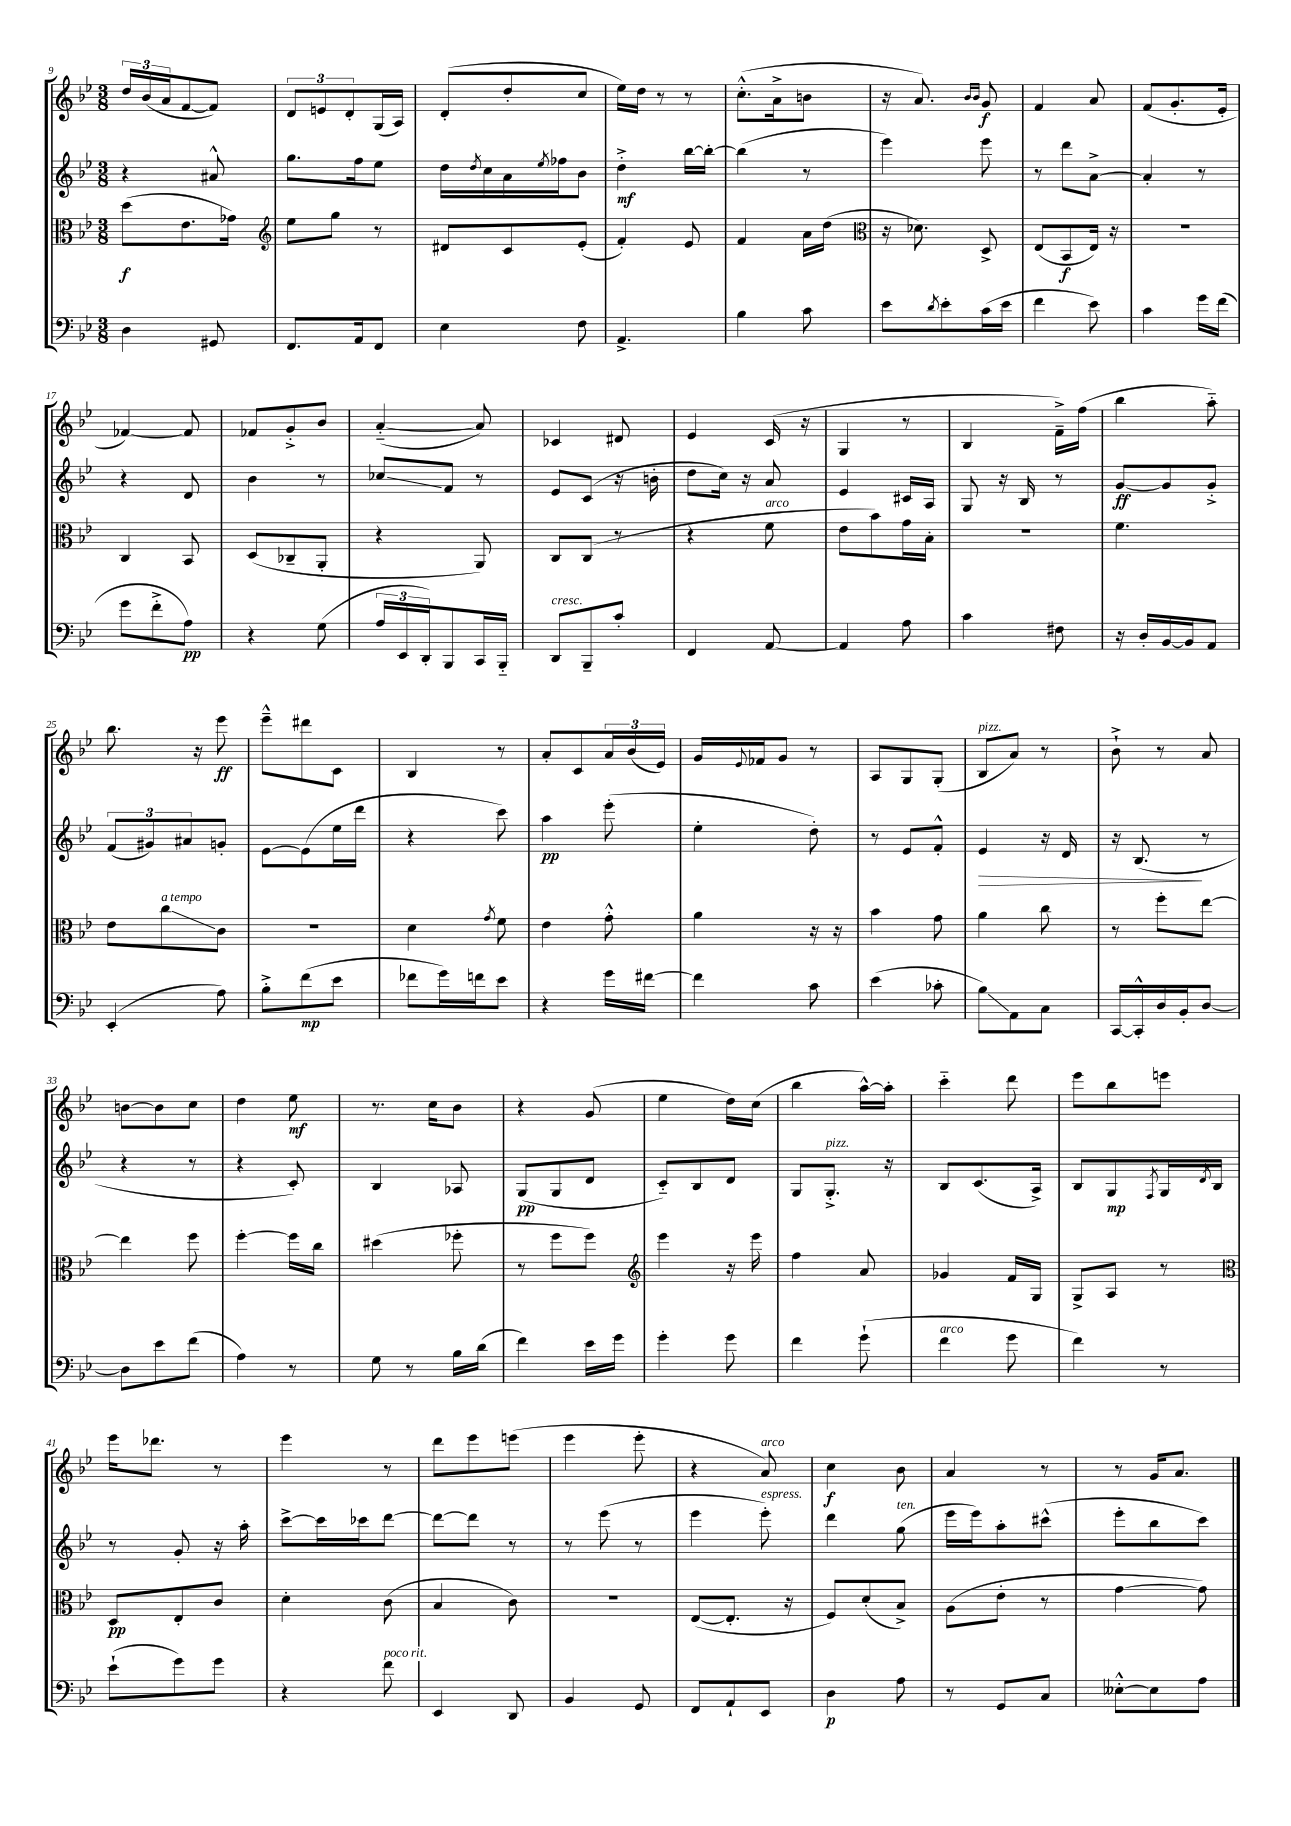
<<
\new StaffGroup <<
\new Staff = "s0" {
    \clef treble \key bes \major \numericTimeSignature \time 3/8
    \tuplet 3/2 { d''16 bes'16( a'16 } f'8~ f'8) |
    \tuplet 3/2 { d'8 e'8 d'8-. } g16( a16) |
    d'8-.( d''8-. c''8 |
    ees''16) d''16 r8 r8 |
    c''8.-.-^( a'16-> b'8 |
    r16 a'8.) \grace { bes'16 bes'16 } g'8\f |
    f'4 a'8 |
    f'8( g'8.-. ees'16-. |
    fes'4~) fes'8 |
    fes'8 g'8-.-> bes'8 |
    a'4~-_( a'8) |
    ces'4 dis'8 |
    ees'4 c'16( r16 |
    g4 r8 |
    bes4 f'16--->) f''16( |
    bes''4 a''8-_) |
    bes''8. r16 ees'''8\ff |
    ees'''8---^ dis'''8 c'8 |
    bes4 r8 |
    a'8-. c'8 \tuplet 3/2 { a'16 bes'16( ees'16) } |
    g'16 \appoggiatura { ees'8 } fes'16 g'8 r8 |
    a8 g8 g8-.( |
    bes8^\markup { \italic "pizz." } a'8) r8 |
    bes'8-!-> r8 a'8 |
    b'8~ b'8 c''8 |
    d''4 ees''8\mf |
    r8. c''16 bes'8 |
    r4 g'8( |
    ees''4 d''16) c''16( |
    bes''4 a''16~-^) a''16-. |
    c'''4-_ d'''8 |
    ees'''8 bes''8 e'''8 |
    ees'''16 des'''8. r8 |
    ees'''4 r8 |
    d'''8 ees'''8 e'''8( |
    ees'''4 ees'''8-. |
    r4 a'8^\markup { \italic "arco" }) |
    c''4\f bes'8 |
    a'4 r8 |
    r8 g'16 a'8. \bar "|." |
}
\new Staff = "s1" {
    \clef treble \key bes \major \numericTimeSignature \time 3/8
    r4 ais'8-^ |
    g''8. f''16 ees''8 |
    d''16 \acciaccatura { d''8 } c''16 a'16 \acciaccatura { ees''8 } fes''16 bes'8 |
    d''4-.->\mf bes''16~ bes''16~-. |
    bes''4( r8 |
    ees'''4) ees'''8 |
    r8 d'''8 a'8~-> |
    a'4-. r8 |
    r4 d'8 |
    bes'4 r8 |
    ces''8\glissando f'8 r8 |
    ees'8 c'8( r16 b'16-. |
    d''8 c''16) r16 a'8 |
    ees'4 cis'16 a16 |
    g8 r16 bes16 r8 |
    g'8~\ff g'8 g'8-.-> |
    \tuplet 3/2 { f'8( gis'8) ais'8 } g'8-. |
    ees'8~ ees'8( ees''16 d'''16 |
    r4 c'''8) |
    a''4\pp ees'''8-.( |
    ees''4-. d''8-.) |
    r8 ees'8 f'8-.-^ |
    ees'4\> r16 d'16 |
    r16 bes8.\!( r8 |
    r4 r8 |
    r4 c'8-.) |
    bes4 aes8 |
    g8\pp( g8 d'8 |
    c'8-_) bes8 d'8 |
    g8 g8.-.->^\markup { \italic "pizz." } r16 |
    bes8 c'8.( a16->) |
    bes8 g8\mp \acciaccatura { f8 } g16 \acciaccatura { d'8 } bes16 |
    r8 g'8-. r16 a''16-. |
    c'''8~-> c'''16 ces'''16 d'''8~ |
    d'''8~ d'''8 r8 |
    r8 ees'''8( r8 |
    ees'''4 ees'''8-.^\markup { \italic "espress." }) |
    d'''4 g''8^\markup { \italic "ten." }( |
    ees'''16 ees'''16) a''8-. cis'''8-^( |
    ees'''8-. bes''8 c'''8) \bar "|." |
}
\new Staff = "s2" {
    \clef alto \key bes \major \numericTimeSignature \time 3/8
    d''8\f( ees'8. ges'16) |
    \clef treble ees''8 g''8 r8 |
    dis'8 c'8 ees'8-.( |
    f'4-.) ees'8 |
    f'4 a'16 d''16( |
    \clef alto r16 des'8.) d8-> |
    ees8( bes,8\f ees16) r16 |
    R4. |
    c4 bes,8 |
    d8( ces8-- a,8-. |
    r4 a,8) |
    c8 c8( r8 |
    r4 f'8^\markup { \italic "arco" } |
    ees'8 bes'8) g'16 bes16-. |
    R4. |
    f'4. |
    ees'8 c''8\glissando^\markup { \italic "a tempo" } c'8 |
    R4. |
    d'4 \acciaccatura { g'8 } f'8 |
    ees'4 g'8-.-^ |
    a'4 r16 r16 |
    bes'4 g'8 |
    a'4 c''8 |
    r8 f''8-. ees''8~ |
    ees''4 f''8 |
    f''4~-. f''16 c''16 |
    dis''4( fes''8-. |
    r8 f''8 f''8) |
    \clef treble ees'''4 r16 ees'''16 |
    f''4 a'8 |
    ges'4 f'16 g16 |
    g8-> a8 r8 |
    \clef alto d8\pp ees8-. c'8 |
    d'4-. c'8( |
    bes4 c'8) |
    R4. |
    ees8~( ees8.-. r16 |
    f8) d'8-.( bes8->) |
    a8( ees'8-. r8 |
    g'4~ g'8) \bar "|." |
}
\new Staff = "s3" {
    \clef bass \key bes \major \numericTimeSignature \time 3/8
    d4 gis,8 |
    f,8. a,16 f,8 |
    ees4 f8 |
    a,4.-> |
    bes4 c'8 |
    ees'8 \acciaccatura { d'8 } ees'8-. c'16( ees'16 |
    f'4 ees'8) |
    c'4 g'16 f'16( |
    g'8 f'8-.-> a8\pp) |
    r4 g8( |
    \tuplet 3/2 { a16 ees,16 d,16-.) } bes,,8 c,16 bes,,16-_ |
    d,8^\markup { \italic "cresc." } bes,,8-- c'8-. |
    f,4 a,8~ |
    a,4 a8 |
    c'4 fis8 |
    r16 d16-. bes,16~ bes,16 a,8 |
    ees,4-.( a8) |
    bes8-.-> f'8\mp( ees'8 |
    fes'8 g'16) f'16 ees'8 |
    r4 g'16 fis'16~ |
    fis'4 c'8 |
    ees'4( ces'8-. |
    bes8\glissando) a,8 c8 |
    c,16~ c,16-.-^ d16 bes,16-. d8~ |
    d8 ees'8 f'8( |
    a4) r8 |
    g8 r8 bes16 d'16( |
    f'4) ees'16 g'16 |
    g'4-. g'8 |
    f'4 g'8-!( |
    f'4^\markup { \italic "arco" } g'8 |
    f'4) r8 |
    ees'8-!( g'8) g'8 |
    r4 f'8^\markup { \italic "poco rit." } |
    ees,4 d,8 |
    bes,4 g,8 |
    f,8 a,8-! ees,8 |
    d4\p a8 |
    r8 g,8 c8 |
    eeses8~-.-^ eeses8 a8 \bar "|." |
}
>>
>>
\layout { \context { \Score currentBarNumber = #9 } }
